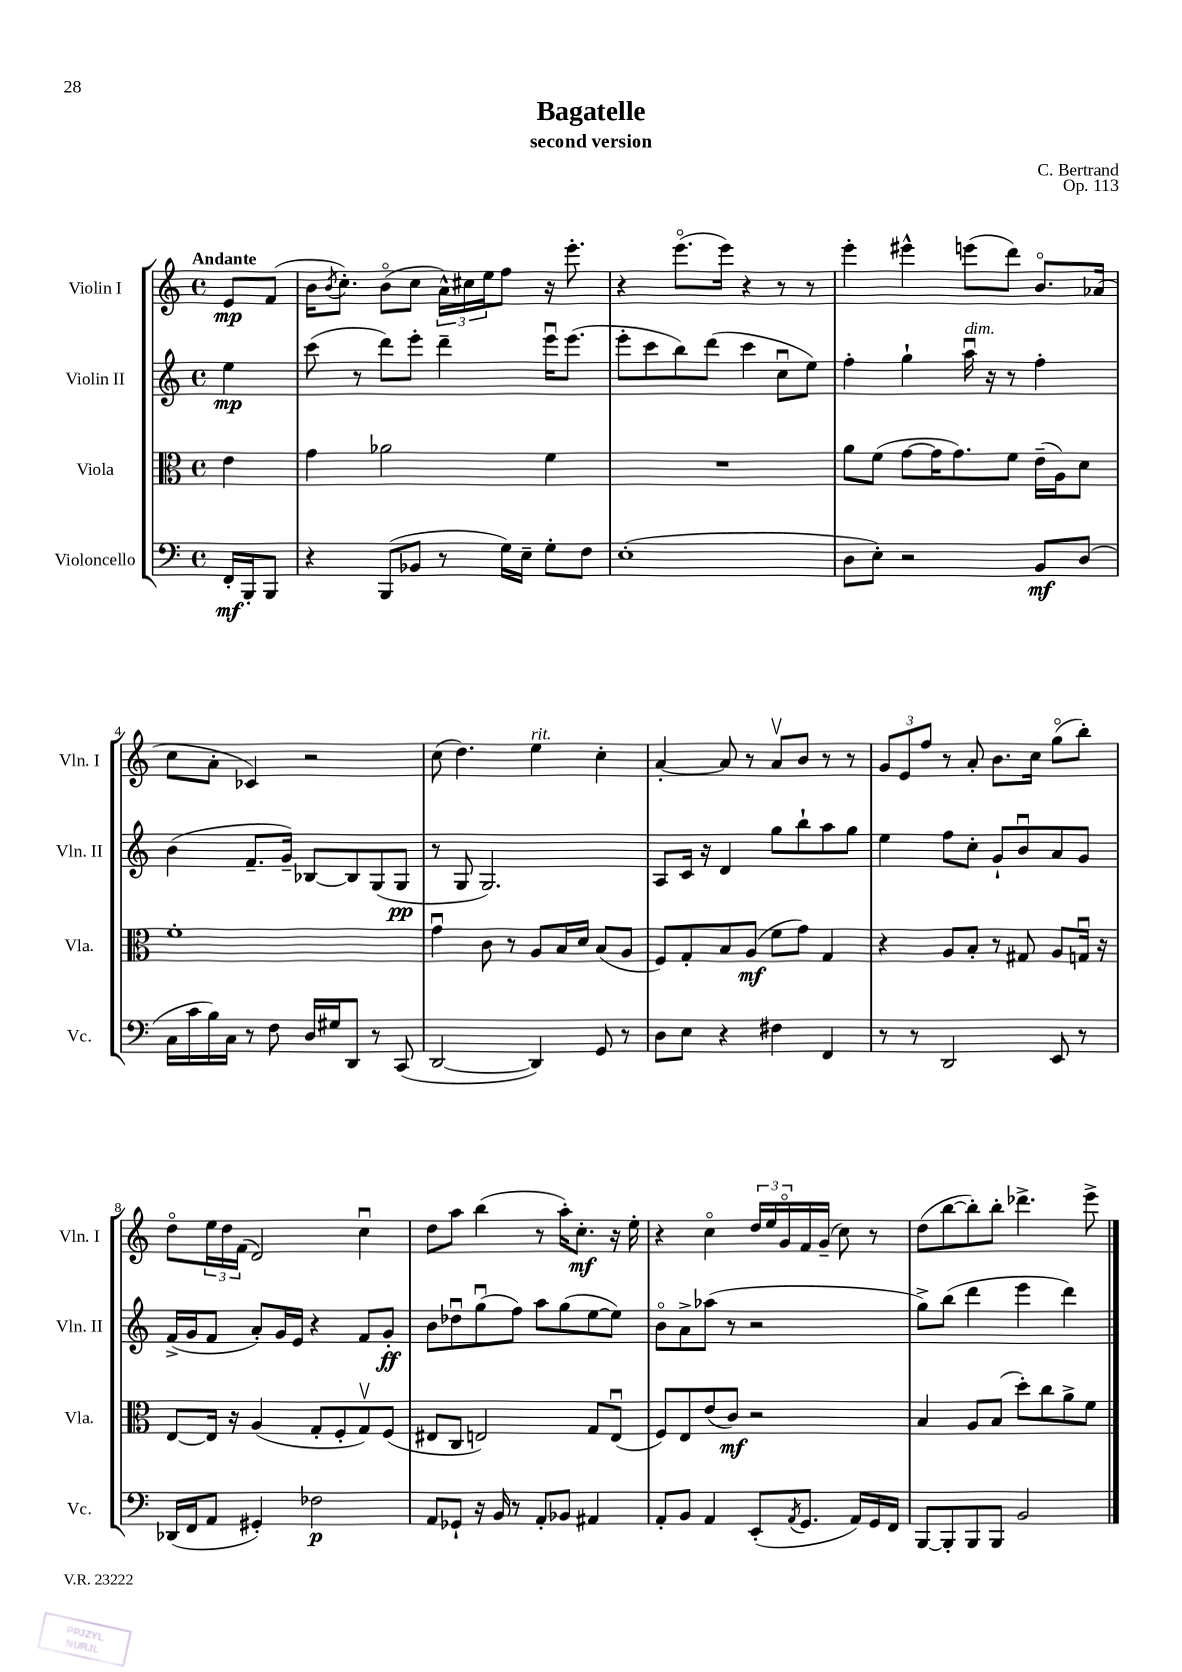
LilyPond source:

\header { title = "Bagatelle" composer = "C. Bertrand" subtitle = "second version" opus = "Op. 113" }
<<
\new StaffGroup <<
\new Staff = "s0" \with { instrumentName = "Violin I" shortInstrumentName = "Vln. I" } {
    \clef treble \key c \major \defaultTimeSignature \time 4/4 \partial 4 \tempo "Andante"
    e'8\mp f'8( |
    b'16 \acciaccatura { b'8 } c''8.-.) b'8\flageolet( c''8 \tuplet 3/2 { a'16-^) cis''16 e''16 } f''8 r16 e'''8.-. |
    r4 e'''8.\flageolet( e'''16) r4 r8 r8 |
    e'''4-. eis'''4-^ e'''8( d'''8) b'8.\flageolet aes'16( |
    c''8 a'8-. ces'4) r2 |
    c''8( d''4.) e''4^\markup { \italic "rit." } c''4-. |
    a'4~-. a'8 r8 a'8\upbow b'8 r8 r8 |
    \tuplet 3/2 { g'8 e'8 f''8 } r8 a'8-. b'8. c''16 g''8\flageolet( b''8-.) |
    d''8\flageolet \tuplet 3/2 { e''16 d''16 f'16( } d'2) c''4\downbow |
    d''8 a''8 b''4( r8 a''16-.) c''8.-.\mf r16 e''16-. |
    r4 c''4\flageolet \tuplet 3/2 { d''16 e''16 g'16\flageolet } f'16 g'16--( c''8) r8 |
    d''8( b''8~ b''8-.) b''8-. des'''4.-> e'''8-> \bar "|." |
}
\new Staff = "s1" \with { instrumentName = "Violin II" shortInstrumentName = "Vln. II" } {
    \clef treble \key c \major \defaultTimeSignature \time 4/4 \partial 4
    e''4\mp |
    c'''8( r8 d'''8) e'''8-. d'''4-- e'''16\downbow e'''8.( |
    e'''8-. c'''8 b''8) d'''8( c'''4 c''8\downbow e''8) |
    f''4-. g''4-! a''16\downbow^\markup { \italic "dim." } r16 r8 f''4-. |
    b'4( f'8.-- g'16--) bes8~ bes8 g8( g8\pp |
    r8 g8 g2.) |
    a8 c'16 r16 d'4 g''8 b''8-! a''8 g''8 |
    e''4 f''8 c''8-. g'8-! b'8\downbow a'8 g'8 |
    f'16->( g'16 f'8 a'8-.) g'16 e'16 r4 f'8 g'8-.\ff |
    b'8 des''8\downbow g''8\downbow( f''8) a''8 g''8( e''8~ e''8) |
    b'8\flageolet a'8-> aes''8( r8 r2 |
    g''8->) b''8( d'''4 e'''4 d'''4) \bar "|." |
}
\new Staff = "s2" \with { instrumentName = "Viola" shortInstrumentName = "Vla." } {
    \clef alto \key c \major \defaultTimeSignature \time 4/4 \partial 4
    e'4 |
    g'4 aes'2 f'4 |
    R1 |
    a'8 f'8( g'8~ g'16 g'8.) f'8 e'16--( a16) d'8 |
    f'1-. |
    g'4\downbow c'8 r8 a8 b16 d'16 b8( a8 |
    f8) g8-. b8 a8\mf( f'8 g'8) g4 |
    r4 a8 b8-. r8 gis8 a8 g16\downbow r16 |
    e8~ e16 r16 a4( g8-. f8-. g8\upbow) f8( |
    eis8 c8 e2) g8 e8\downbow( |
    f8) e8 e'8( c'8\mf) r2 |
    b4 a8 b8( d''8-.) c''8 a'8-> f'8 \bar "|." |
}
\new Staff = "s3" \with { instrumentName = "Violoncello" shortInstrumentName = "Vc." } {
    \clef bass \key c \major \defaultTimeSignature \time 4/4 \partial 4
    f,16-.\mf b,,16-. b,,8 |
    r4 b,,8( bes,8 r8 g16) e16-- g8-. f8 |
    e1-.( |
    d8 e8-.) r2 b,8\mf d8( |
    c16 c'16 b16) c16 r8 f8 d16 gis16 d,8 r8 c,8( |
    d,2~ d,4) g,8 r8 |
    d8 e8 r4 fis4 f,4 |
    r8 r8 d,2 e,8 r8 |
    des,16( f,16 a,8 gis,4-.) fes2\p |
    a,8 ges,8-! r16 b,16 r8 a,8-. bes,8 ais,4 |
    a,8-. b,8 a,4 e,8-.( \acciaccatura { a,8 } g,8. a,16) g,16 f,16 |
    b,,8~ b,,8-. b,,8 b,,8 b,2 \bar "|." |
}
>>
>>
